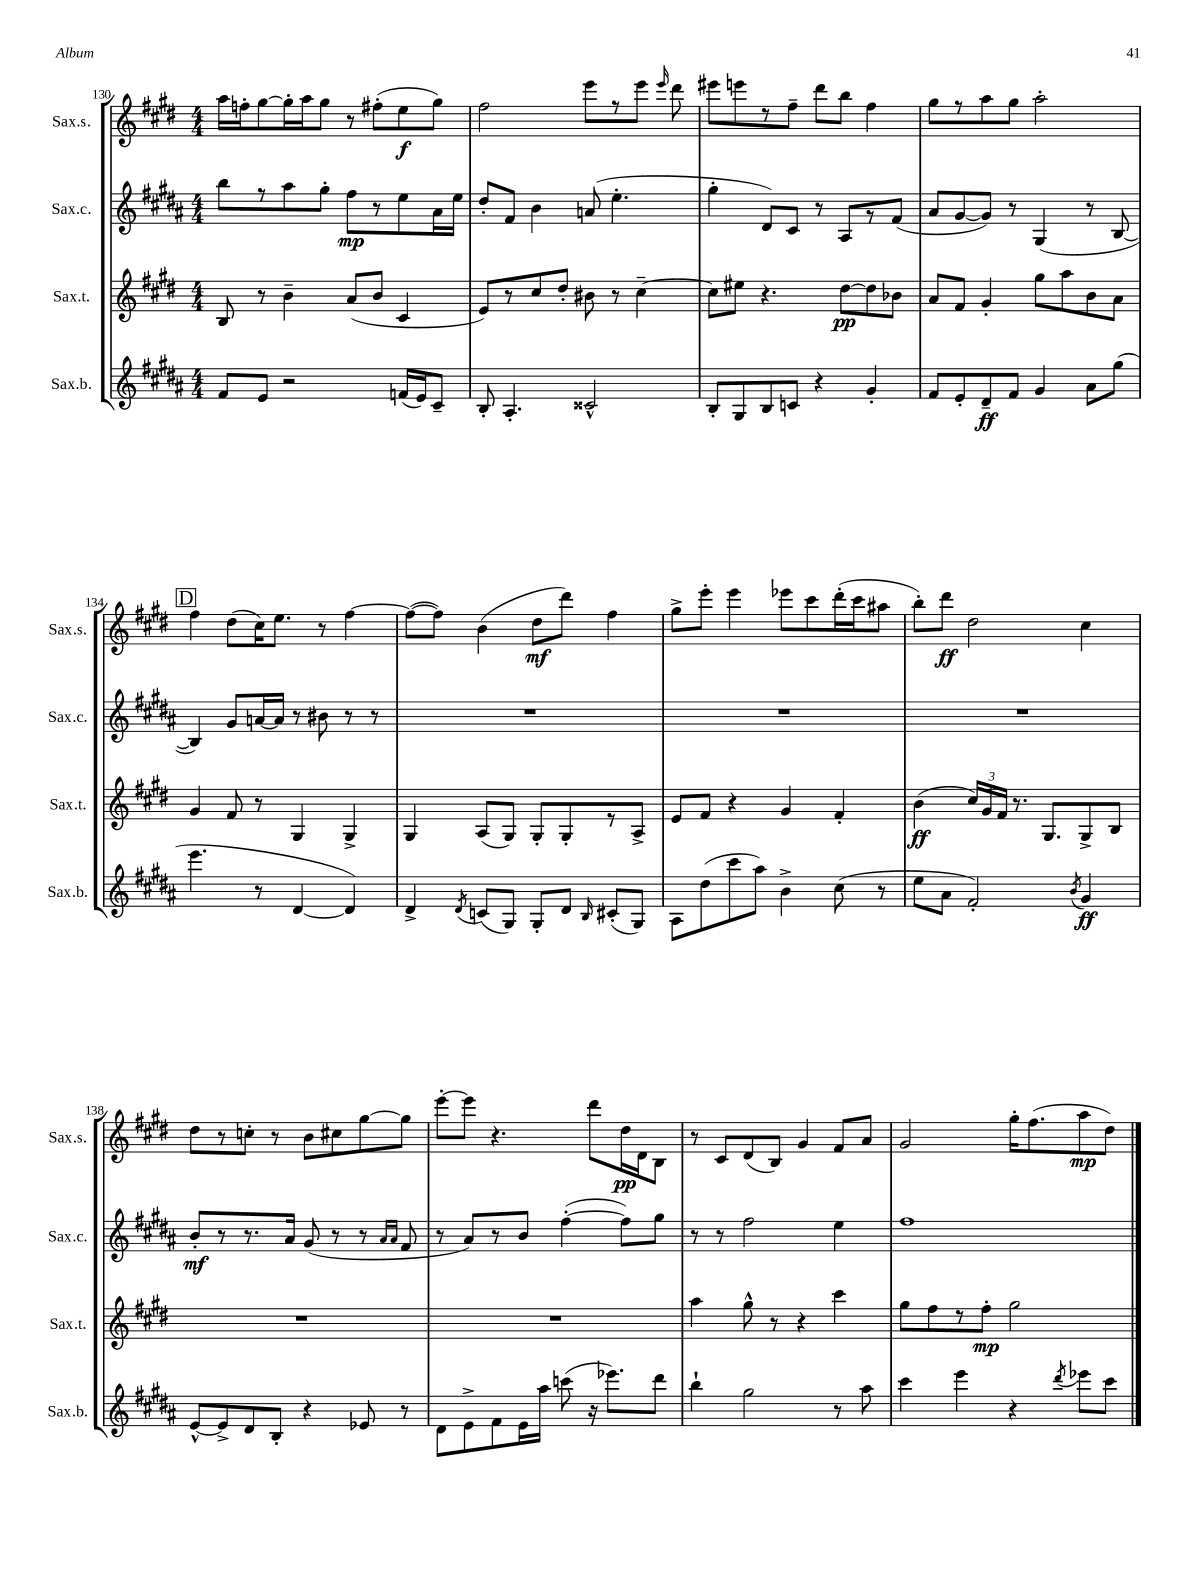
<<
\new StaffGroup <<
\new Staff = "s0" \with { instrumentName = "Sax.s." shortInstrumentName = "Sax.s." } {
    \clef treble \key e \major \numericTimeSignature \time 4/4
    \autoBeamOff a''16[ f''16-. gis''8~ gis''16-. a''16 gis''8] r8 fis''8[-.( e''8\f gis''8]) |
    fis''2 e'''8[ r8 e'''8] \grace { e'''16 } dis'''8 |
    eis'''8[ e'''8 r8 fis''8]-- dis'''8[ b''8] fis''4 |
    gis''8[ r8 a''8 gis''8] a''2-. |
    \mark \markup { \box "D" } fis''4 dis''8[( cis''16) e''8.] r8 fis''4~ |
    fis''8[~( fis''8]) b'4( dis''8[\mf dis'''8]) fis''4 |
    gis''8[-> e'''8]-. e'''4 ees'''8[ cis'''8 dis'''16-.( cis'''16 ais''8] |
    b''8[-.) dis'''8]\ff dis''2 cis''4 |
    dis''8[ r8 c''8]-. r8 b'8[ cis''8 gis''8~ gis''8] |
    e'''8[~-. e'''8] r4. dis'''8[ dis''16\pp dis'16 b8] |
    r8 cis'8[ dis'8( b8]) gis'4 fis'8[ a'8] |
    gis'2 gis''16[-. fis''8.( a''8\mp dis''8]) \bar "|." |
}
\new Staff = "s1" \with { instrumentName = "Sax.c." shortInstrumentName = "Sax.c." } {
    \clef treble \key b \major \numericTimeSignature \time 4/4
    \autoBeamOff b''8[ r8 ais''8 gis''8]-. fis''8[\mp r8 e''8 ais'16 e''16] |
    dis''8[-. fis'8] b'4 a'8( e''4.-. |
    gis''4-. dis'8[) cis'8] r8 ais8[ r8 fis'8]( |
    ais'8[ gis'8~ gis'8]) r8 gis4( r8 b8~ |
    \mark \markup { \box "D" } b4) gis'8[ a'16~ a'16] r8 bis'8 r8 r8 |
    R1 |
    R1 |
    R1 |
    b'8[-.\mf r8 r8. ais'16] gis'8( r8 r8 \grace { ais'16[ ais'16] } fis'8 |
    r8 ais'8[) r8 b'8] fis''4~-.( fis''8[) gis''8] |
    r8 r8 fis''2 e''4 |
    fis''1 \bar "|." |
}
\new Staff = "s2" \with { instrumentName = "Sax.t." shortInstrumentName = "Sax.t." } {
    \clef treble \key e \major \numericTimeSignature \time 4/4
    \autoBeamOff b8 r8 b'4-- a'8[( b'8] cis'4 |
    e'8[) r8 cis''8 dis''8]-. bis'8 r8 cis''4~-- |
    cis''8[ eis''8] r4. dis''8[~\pp dis''8 bes'8] |
    a'8[ fis'8] gis'4-. gis''8[ a''8 b'8 a'8] |
    \mark \markup { \box "D" } gis'4 fis'8 r8 gis4 gis4-> |
    gis4 a8[( gis8]) gis8[-. gis8-. r8 a8]-> |
    e'8[ fis'8] r4 gis'4 fis'4-. |
    b'4\ff( \tuplet 3/2 { cis''16[) gis'16 fis'16] } r8. gis8.[ gis8-> b8] |
    R1 |
    R1 |
    a''4 gis''8-^ r8 r4 cis'''4 |
    gis''8[ fis''8 r8 fis''8]-.\mp gis''2 \bar "|." |
}
\new Staff = "s3" \with { instrumentName = "Sax.b." shortInstrumentName = "Sax.b." } {
    \clef treble \key b \major \numericTimeSignature \time 4/4
    \autoBeamOff fis'8[ e'8] r2 f'16[( e'16) cis'8]-- |
    b8-. ais4.-. cisis'2-^ |
    b8[-. gis8 b8 c'8] r4 gis'4-. |
    fis'8[ e'8-. dis'8--\ff fis'8] gis'4 ais'8[ gis''8]( |
    \mark \markup { \box "D" } e'''4. r8 dis'4~ dis'4) |
    dis'4-> \acciaccatura { dis'8 } c'8[( gis8]) gis8[-. dis'8] \grace { b16 } cis'8[-.( gis8]) |
    ais8[ dis''8( cis'''8 ais''8]) b'4-> cis''8( r8 |
    e''8[ ais'8] fis'2-.) \acciaccatura { b'8 } gis'4\ff |
    e'8[~-^ e'8-> dis'8 b8]-. r4 ees'8 r8 |
    dis'8[ e'8-> fis'8 e'16 ais''16] c'''8( r16 ees'''8.[) dis'''8] |
    b''4-! gis''2 r8 ais''8 |
    cis'''4 e'''4 r4 \acciaccatura { dis'''8 } ees'''8[ cis'''8] \bar "|." |
}
>>
>>
\layout { \context { \Score currentBarNumber = #130 } }
